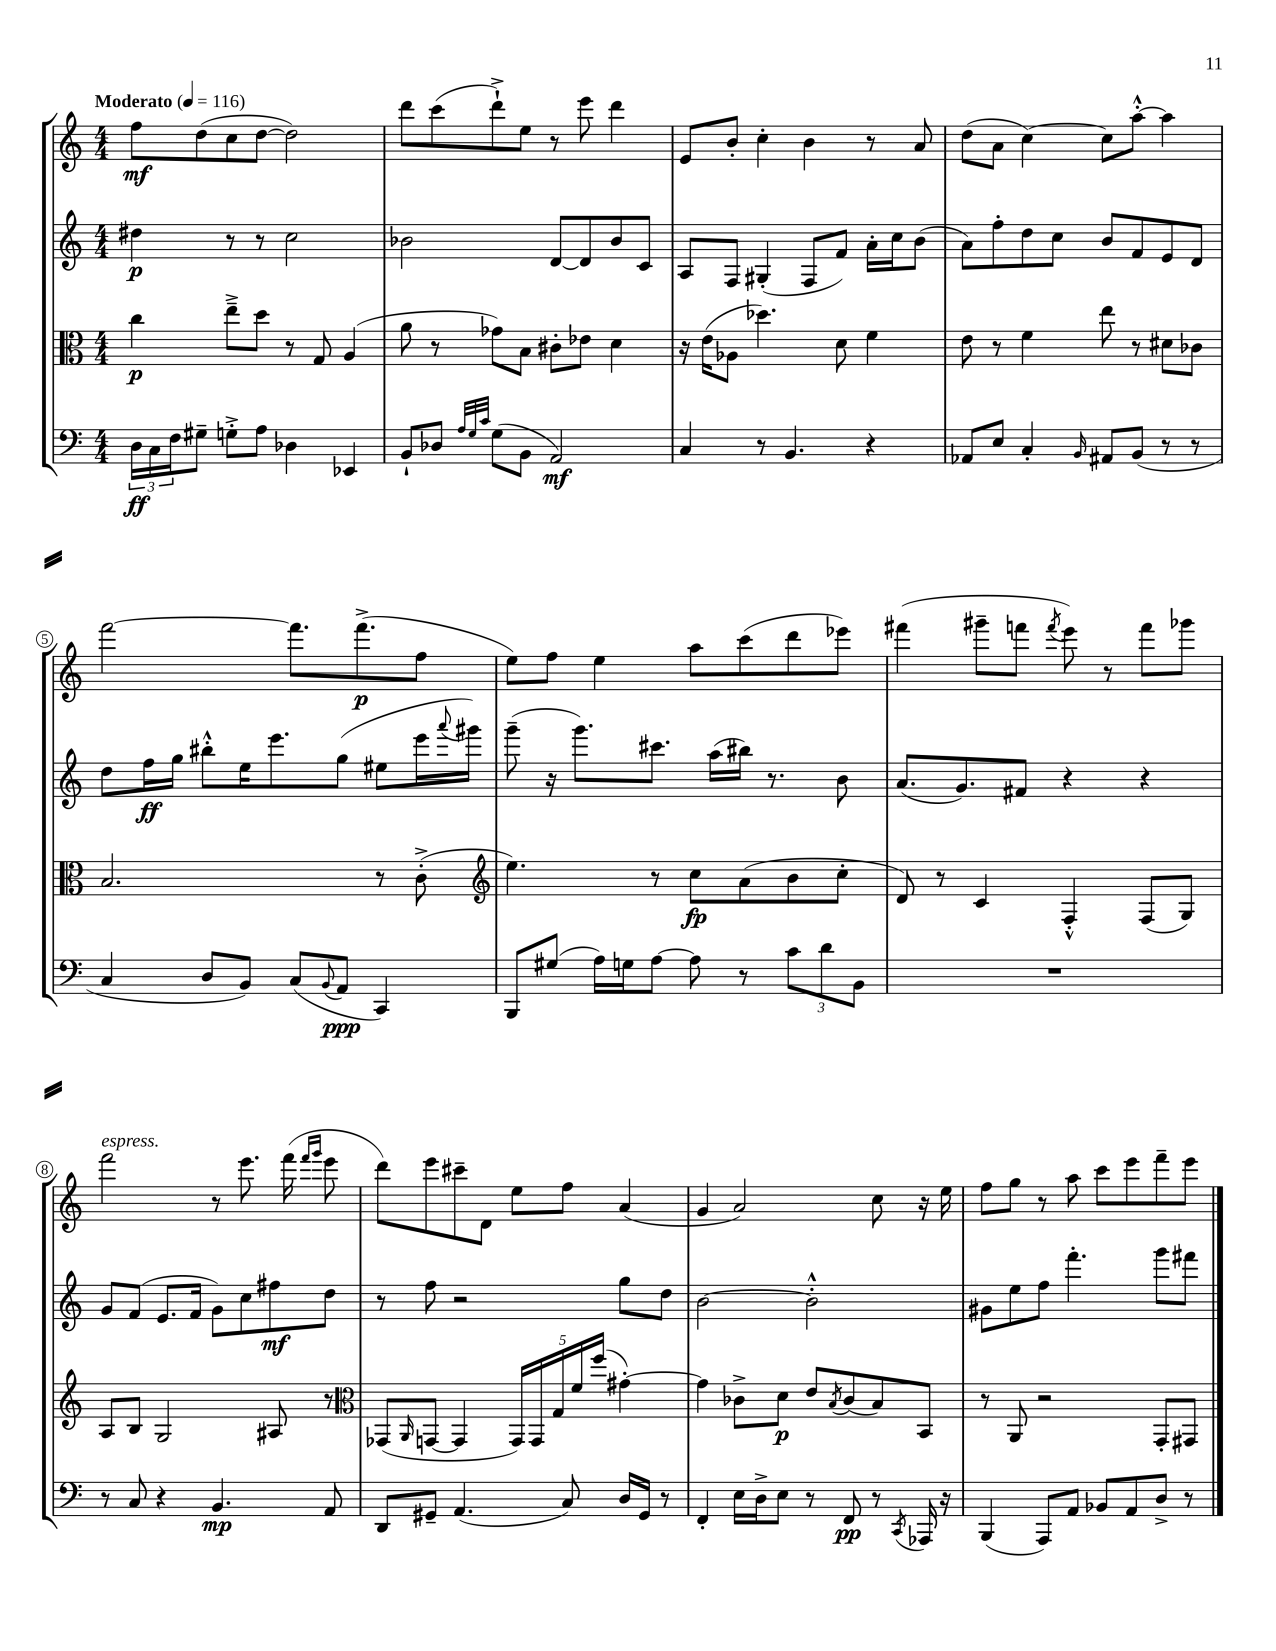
<<
\new StaffGroup <<
\new Staff = "s0" {
    \clef treble \key c \major \numericTimeSignature \time 4/4 \tempo "Moderato" 4 = 116
    f''8\mf d''8( c''8 d''8~ d''2) |
    d'''8 c'''8( d'''8-!->) e''8 r8 e'''8 d'''4 |
    e'8 b'8-. c''4-. b'4 r8 a'8 |
    d''8( a'8 c''4~) c''8 a''8~-.-^ a''4 |
    f'''2~ f'''8. f'''8.->\p( f''8 |
    e''8) f''8 e''4 a''8 c'''8( d'''8 ees'''8) |
    fis'''4( gis'''8-- f'''8 \acciaccatura { f'''8 } e'''8) r8 f'''8 ges'''8 |
    f'''2^\markup { \italic "espress." } r8 e'''8. f'''16( \grace { f'''16 g'''16 } e'''8 |
    d'''8) e'''8 cis'''8-- d'8 e''8 f''8 a'4( |
    g'4 a'2) c''8 r16 e''16 |
    f''8 g''8 r8 a''8 c'''8 e'''8 f'''8-- e'''8 \bar "|." |
}
\new Staff = "s1" {
    \clef treble \key c \major \numericTimeSignature \time 4/4
    dis''4\p r8 r8 c''2 |
    bes'2 d'8~ d'8 bes'8 c'8 |
    a8 f8 gis4-.( f8 f'8) a'16-. c''16 b'8( |
    a'8) f''8-. d''8 c''8 b'8 f'8 e'8 d'8 |
    d''8 f''16\ff g''16 bis''8-.-^ e''16 e'''8. g''8( eis''8 e'''16 \appoggiatura { a'''8 } gis'''16) |
    g'''8--( r16 g'''8.) cis'''8. a''16( bis''16) r8. b'8 |
    a'8.( g'8.) fis'8 r4 r4 |
    g'8 f'8( e'8. f'16 g'8) c''8 fis''8\mf d''8 |
    r8 f''8 r2 g''8 d''8 |
    b'2~ b'2-.-^ |
    gis'8 e''8 f''8 f'''4.-. g'''8 fis'''8 \bar "|." |
}
\new Staff = "s2" {
    \clef alto \key c \major \numericTimeSignature \time 4/4
    c''4\p e''8---> d''8 r8 g8 a4( |
    a'8 r8 ges'8) b8 cis'8-. ees'8 d'4 |
    r16 e'16( aes8 des''4.) d'8 f'4 |
    e'8 r8 f'4 e''8 r8 dis'8 ces'8 |
    b2. r8 c'8-.->( |
    \clef treble e''4.) r8 c''8\fp a'8( b'8 c''8-. |
    d'8) r8 c'4 f4-.-^ f8( g8) |
    a8 b8 g2 ais8 r8 |
    \clef alto ges,8( \grace { a,16 } g,8~ g,4 \tuplet 5/4 { g,16) g,16 g16 f'16 f''16( } gis'4~-.) |
    gis'4 ces'8-> d'8\p e'8 \acciaccatura { b8 } ces'8( b8) b,8 |
    r8 a,8 r2 g,8-. gis,8 \bar "|." |
}
\new Staff = "s3" {
    \clef bass \key c \major \numericTimeSignature \time 4/4
    \tuplet 3/2 { d16\ff c16 f16 } gis8-- g8-.-> a8 des4 ees,4 |
    b,8-! des8 \grace { a32 g32 c'32 } g8( b,8 a,2\mf) |
    c4 r8 b,4. r4 |
    aes,8 e8 c4-. \grace { b,16 } ais,8 b,8( r8 r8 |
    c4 d8 b,8) c8( \appoggiatura { b,8 } a,8\ppp c,4) |
    b,,8 gis8( a16) g16 a8~ a8 r8 \tuplet 3/2 { c'8 d'8 b,8 } |
    R1 |
    r8 c8 r4 b,4.\mp a,8 |
    d,8 gis,8-- a,4.( c8) d16 gis,16 r8 |
    f,4-. e16 d16-> e8 r8 f,8\pp r8 \acciaccatura { c,8 } aes,,16 r16 |
    b,,4( a,,8) a,8 bes,8 a,8 d8-> r8 \bar "|." |
}
>>
>>
\layout { \context { \Score \override BarNumber.stencil = #(make-stencil-circler 0.1 0.3 ly:text-interface::print) } }
